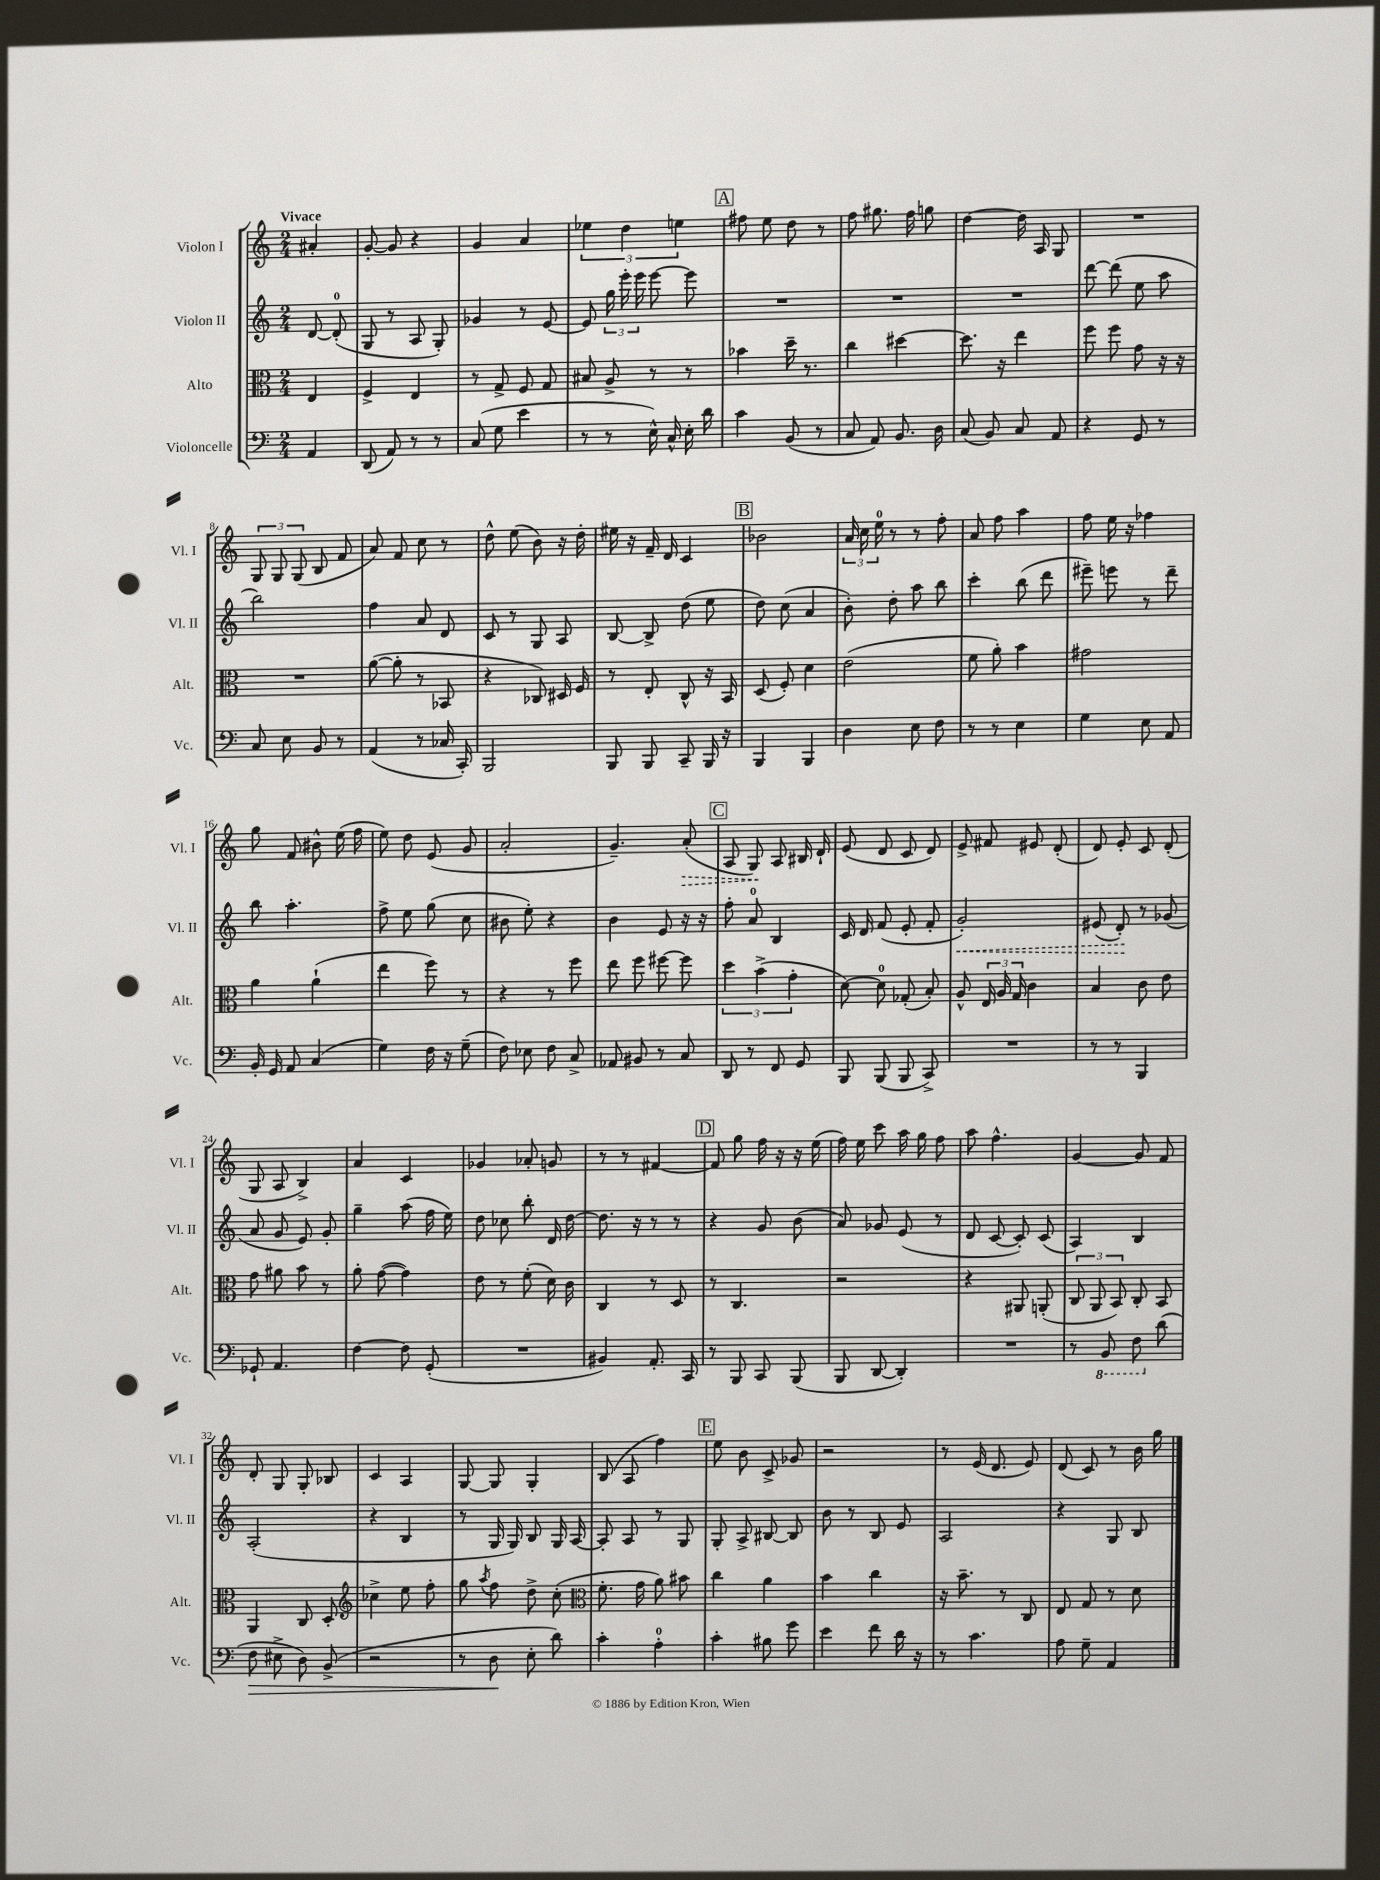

**kern	**kern	**kern	**kern
*staff4	*staff3	*staff2	*staff1
*clefF4	*clefC3	*clefG2	*clefG2
*k[]	*k[]	*k[]	*k[]
*M2/4	*M2/4	*M2/4	*M2/4
4AA	4E	[8d	4a#'
.	.	(8d']	.
=	=	=	=
(8DD	4F^	8G	[8g'
8AA)	.	8r	8g]
8r	4E	8A	4r
8r	.	8G')	.
=	=	=	=
(8C	8r	4g-	4g
8G	8G^	.	.
4e	8F	8r	4a
.	8G	[8e	.
=	=	=	=
8r	8B#	8e]	6ee-
8r	8A^	24gg	.
.	.	24eee'	6dd
.	.	24eee	.
16E^^)	8r	[8eee	.
16C^^	.	.	.
.	.	.	6ee
16E'	8r	8eee]	.
16d	.	.	.
=	=	=	=
4c	4b-	2r	8ff#
.	.	.	8ee
(8BB	16dd~	.	8dd
.	8.r	.	.
8r	.	.	8r
=	=	=	=
8C	4cc	2r	8ff
8AA)	.	.	8.gg#
8.BB	[4dd#	.	.
.	.	.	16ff
.	.	.	8gg
16D	.	.	.
=	=	=	=
(8C	8.dd#]	2r	[4dd
8BB)	.	.	.
.	16r	.	.
8C	4ee	.	16dd]
.	.	.	16A
8AA	.	.	8G
=	=	=	=
4r	8ff	[8ddd	2r
.	8ff	(8ddd]	.
8GG	8g	8ee	.
8r	16r	8aa	.
.	16r	.	.
=	=	=	=
8C	2r	2bb)	12G
.	.	.	12G
8E	.	.	.
.	.	.	(12G
8BB	.	.	8B
8r	.	.	8f
=	=	=	=
(4AA	([8a	4ff	8a)
.	8a']	.	8f
8r	8r	8a	8cc
16C-	8BB-	8d	8r
16CC')	.	.	.
=	=	=	=
2BBB	4r	8c	8dd^^
.	.	8r	(8ee
.	8C-)	8G	8b)
.	16D#	8A	16r
.	16F	.	16dd'
=	=	=	=
8BBB	8r	[8B	16ee#
.	.	.	16r
8BBB	8E'	8B^]	16f~
.	.	.	16d
8CC~	8C^^	(8dd	4c
16BBB	16r	8ee	.
16r	16BB	.	.
=	=	=	=
4BBB	(8D	8dd)	2b-
.	8F')	(8cc	.
4BBB	4d	4a	.
=	=	=	=
4D	(2e	8b')	24a
.	.	.	24cc
.	.	.	24ee
.	.	8dd'	8r
8E	.	8aa	8r
8F	.	8bb	8ff'
=	=	=	=
8r	8f	4ccc'	8a
8r	8a')	.	8ff
4E	4b	(8bb	4aa
.	.	8ddd	.
=	=	=	=
4G	2g#	8eee#~)	8ff
.	.	8eee	16ee
.	.	.	16r
8E	.	8r	4ff-
8AA	.	8ddd~	.
=	=	=	=
16BB'	4a	8bb	8gg
16GG	.	.	.
8AA	.	4.aa'	8f
(4C	(4a`	.	8b#^^
.	.	.	(16ee
.	.	.	16ff
=	=	=	=
4G)	4ee	8ff^	8ee)
.	.	8ee	8dd
16F	8ff)	(8gg	(8e
16r	.	.	.
(8G~	8r	8cc	8g
=	=	=	=
8F)	4r	8b#	2a'
8E-	.	8ee')	.
8F	8r	4r	.
8C^	8ff	.	.
=	=	=	=
8AA-	8ee	4b	4.g~)
8BB#	8ff	.	.
8r	[8ff#	8e	.
8C	8ff#]	16r	(8a'
.	.	16r	.
=	=	=	=
8DD	6dd	8ff'	8A
8r	.	8a	8G)
.	(6b^	.	.
8FF	.	4B	8A
.	6g'	.	.
8GG	.	.	16B#
.	.	.	16d`
=	=	=	=
8BBB	[8d)	16c	(8e
.	.	16d	.
(8BBB	8d]	(8f	8d
8BBB	(8G-'	8e'	8c
8CC^)	8B')	8f'	8d)
=	=	=	=
2r	8A^^	2g')	8e^
.	24E	.	8f#
.	24A	.	.
.	24G	.	.
.	4c	.	8e#
.	.	.	(8d'
=	=	=	=
8r	4B	(8e#	8d)
8r	.	8d')	8e'
4BBB	8c	8r	8c
.	8e	(8g-	(8d'
=	=	=	=
8GG-`	8g	8a	8G
4.AA	8a#	8g	8A
.	8b	8e)	4B^)
.	8r	8g'	.
=	=	=	=
[4F	8a'	4gg~	4a
.	([8g	.	.
8F]	4g])	(8aa	4c
(8GG'	.	16ff	.
.	.	16ee)	.
=	=	=	=
2r	8e	8dd	4g-
.	8r	8cc-	.
.	(8f'	8bb'	8a-'
.	16d)	16d	8g
.	16c	[16dd	.
=	=	=	=
4BB#)	4C	8.dd]	8r
.	.	.	8r
.	.	16r	.
8.AA'	8r	8r	[4f#
.	8D	8r	.
16CC	.	.	.
=	=	=	=
8r	8r	4r	8f#]
8BBB	4.C	.	8gg
8CC	.	8g	16ff
.	.	.	16r
(8BBB	.	(8b	16r
.	.	.	(16ee
=	=	=	=
8BBB	2r	8a)	16ff)
.	.	.	16ee
[8DD	.	8g-	8ccc
4DD'])	.	(8e	16aa
.	.	.	16gg
.	.	8r	8ff
=	=	=	=
2r	4r	8d	8aa
.	.	[8c	4.ff^^
.	8AA#	8c'])	.
.	(8AA'	(8c	.
=	=	=	=
8r	12C	4A)	[4g
.	12AA	.	.
8BBB	.	.	.
.	12BB)	.	.
8FF	8C'	4B	8g]
(8d	8BB	.	8f
=	=	=	=
8F	4AA	(2A'	8d'
8E#^	.	.	8G
8D)	8C	.	8G'
(8BB^	8D'	.	8B-
=	=	=	=
*	*clefG2	*	*
2r	4cc-^	4r	4c
.	8ee	4B	4A
.	8ff'	.	.
=	=	=	=
8r	8gg	8r	[8G
.	8qaa	.	.
8D	8ff	16G	8G]
.	.	16G)	.
8E'	8dd^	8B	4G'
8d)	(8cc'	16G	.
.	.	[16A	.
=	=	=	=
*	*clefC3	*	*
4c'	8.f'	8A']	(8B
.	.	8A	8A
.	16g	.	.
4A'	8a)	8r	4ff)
.	8b#	8G	.
=	=	=	=
4c'	4cc	8G'	8ee
.	.	8A^	8b
8B#	4a	[8B#	8c^
8g	.	8B#]	8g-
=	=	=	=
4e	4b	8b	2r
.	.	8r	.
8f	4cc	8B	.
16d	.	8e	.
16r	.	.	.
=	=	=	=
8r	16r	2A	8r
.	8.b~	.	.
4.c	.	.	(16e
.	.	.	8.d
.	8r	.	.
.	8C	.	8e)
=	=	=	=
8A	8E	4r	(8d
8G~	8G	.	8c)
4AA	8r	8G	8r
.	8d	8B	16b
.	.	.	16gg
==	==	==	==
*-	*-	*-	*-
